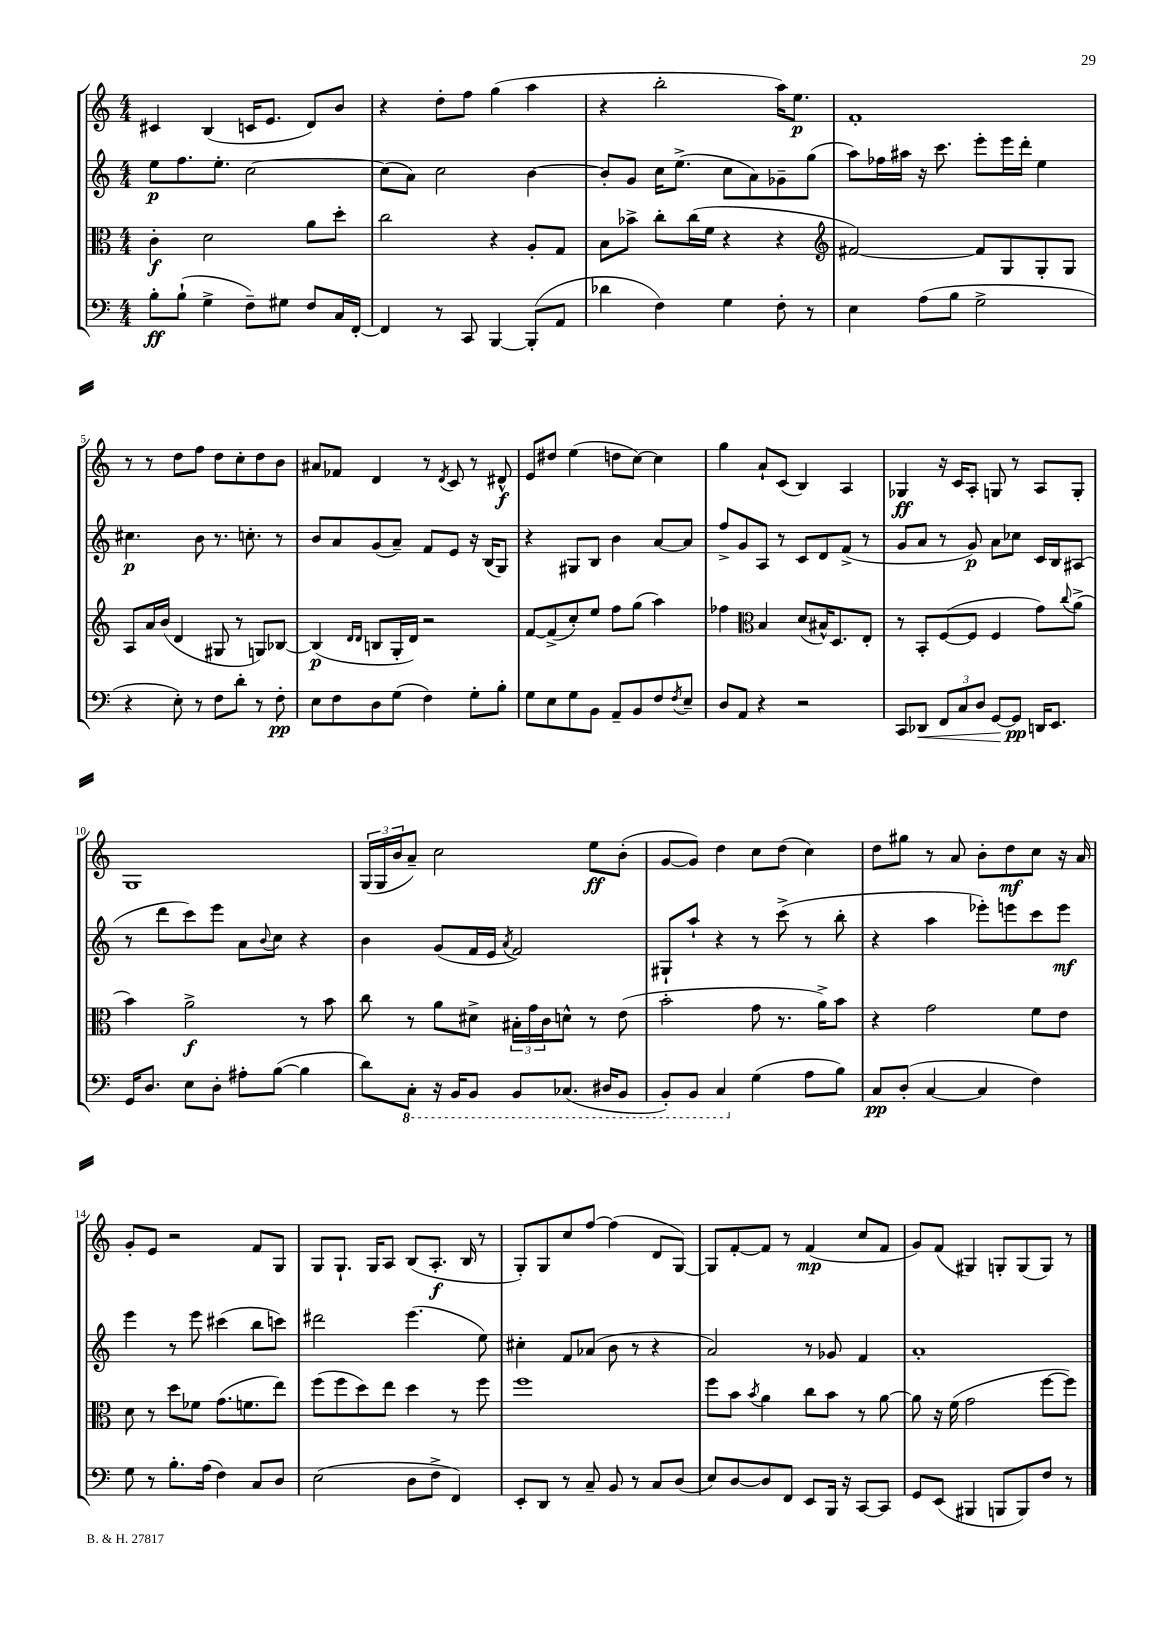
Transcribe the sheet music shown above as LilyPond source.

<<
\new StaffGroup <<
\new Staff = "s0" {
    \clef treble \key c \major \numericTimeSignature \time 4/4
    cis'4 b4( c'16 e'8. d'8) b'8 |
    r4 d''8-. f''8 g''4( a''4 |
    r4 b''2-. a''16) e''8.\p |
    f'1-. |
    r8 r8 d''8 f''8 d''8 c''8-. d''8 b'8 |
    ais'8 fes'8 d'4 r8 \acciaccatura { d'8 } c'8 r8 dis'8-^\f |
    e'8 dis''8 e''4( d''8 c''8~) c''4 |
    g''4 a'8-! c'8( b4) a4 |
    ges4\ff r16 c'16 a8-. g8 r8 a8 g8-. |
    g1 |
    \tuplet 3/2 { g16( g16 b'16 } a'8--) c''2 e''8\ff b'8-.( |
    g'8~ g'8) d''4 c''8 d''8( c''4) |
    d''8 gis''8 r8 a'8 b'8-. d''8\mf c''8 r16 a'16 |
    g'8-. e'8 r2 f'8 g8 |
    g8 g8.-! g16 a8 b8( a8.-.\f b16 r8 |
    g8-.) g8 c''8 f''8~ f''4( d'8 g8~) |
    g8 f'8~-. f'8 r8 f'4\mp( c''8 f'8 |
    g'8) f'8( gis4) g8-. g8( g8) r8 \bar "|." |
}
\new Staff = "s1" {
    \clef treble \key c \major \numericTimeSignature \time 4/4
    e''8\p f''8. e''8.-. c''2~ |
    c''8( a'8) c''2 b'4~ |
    b'8-. g'8 c''16 e''8.->( c''8 a'8) ges'8-- g''8( |
    a''8) fes''16 ais''16 r16 c'''8. e'''8-. e'''16 d'''16-. e''4 |
    cis''4.\p b'8 r8. c''8.-. r8 |
    b'8 a'8 g'8( a'8--) f'8 e'8 r16 b16( g8) |
    r4 gis8 b8 b'4 a'8~ a'8 |
    f''8-> g'8 a8 r8 c'8 d'8 f'8->( r8 |
    g'8 a'8 r8 g'8\p) a'8 ces''8 c'16 b16 ais8( |
    r8 d'''8 c'''8) e'''8 a'8 \appoggiatura { b'8 } c''8 r4 |
    b'4 g'8( f'16 e'16 \acciaccatura { a'8 } f'2) |
    gis8-! a''8-! r4 r8 c'''8->( r8 b''8-. |
    r4 a''4 ees'''8-.) e'''8 c'''8 e'''8\mf |
    e'''4 r8 e'''8 cis'''4( b''8 c'''8) |
    dis'''2 e'''4.( e''8) |
    cis''4-. f'8 aes'8( b'8 r8 r4 |
    a'2) r8 ges'8 f'4 |
    a'1-. \bar "|." |
}
\new Staff = "s2" {
    \clef alto \key c \major \numericTimeSignature \time 4/4
    c'4-.\f d'2 a'8 d''8-. |
    c''2 r4 a8-. g8 |
    b8 bes'8-> c''8-. c''16( f'16 r4 r4 |
    \clef treble fis'2~) fis'8 g8 g8-. g8 |
    a8 a'16 b'16( d'4 gis8 r8 g8) bes8~ |
    bes4\p( \grace { d'16 d'16 } b8 g16-. d'16) r2 |
    f'8~ f'8->( c''8-.) e''8 f''8 g''8( a''4) |
    fes''4 \clef alto b4 d'8( bis16-^) d8. e8-. |
    r8 b,8-. f8~( f8 f4 g'8) \appoggiatura { c''8 } a'8->( |
    b'4) a'2->\f r8 b'8 |
    c''8 r8 a'8 dis'8-> \tuplet 3/2 { bis16-. g'16 c'16 } d'8-^ r8 e'8( |
    b'2-. g'8 r8. a'16->) b'8 |
    r4 g'2 f'8 e'8 |
    d'8 r8 d''8 fes'8 g'8.( f'8. e''8) |
    f''8( f''8 d''8) e''8 d''4 r8 f''8 |
    f''1 |
    f''8 b'8 \acciaccatura { b'8 } a'4 c''8 b'8 r8 a'8~ |
    a'8 r16 f'16( g'2 f''8~ f''8) \bar "|." |
}
\new Staff = "s3" {
    \clef bass \key c \major \numericTimeSignature \time 4/4
    b8-.\ff b8-!( g4-> f8--) gis8 f8 c16 f,16~-. |
    f,4 r8 c,8 b,,4~ b,,8-.( a,8 |
    des'4 f4) g4 f8-. r8 |
    e4 a8( b8 g2-> |
    r4 e8-.) r8 f8 d'8-. r8 f8-.\pp |
    e8 f8 d8 g8( f4) g8-. b8-. |
    g8 e8 g8 b,8 a,8-- b,8 f8 \acciaccatura { f8 } e8-- |
    d8 a,8 r4 r2 |
    c,8 des,8\< \tuplet 3/2 { f,8 c8 d8 } g,8~\! g,8\pp d,16 e,8. |
    g,16 d8. e8 d8-. ais8-. b8~( b4 |
    d'8) \ottava #-1 c,8-. r16 b,,16 b,,8 b,,8 ces,8.( dis,16 b,,8 |
    b,,8-.) b,,8 c,4 \ottava #0 g4( a8 b8) |
    c8\pp d8-.( c4~ c4 f4) |
    g8 r8 b8.-. a16( f4) c8 d8 |
    e2( d8 f8-> f,4) |
    e,8-. d,8 r8 c8-- b,8 r8 c8 d8( |
    e8) d8~ d8 f,8 e,8 b,,16 r16 c,8~ c,8 |
    g,8 e,8( bis,,4 b,,8 b,,8) f8 r8 \bar "|." |
}
>>
>>
